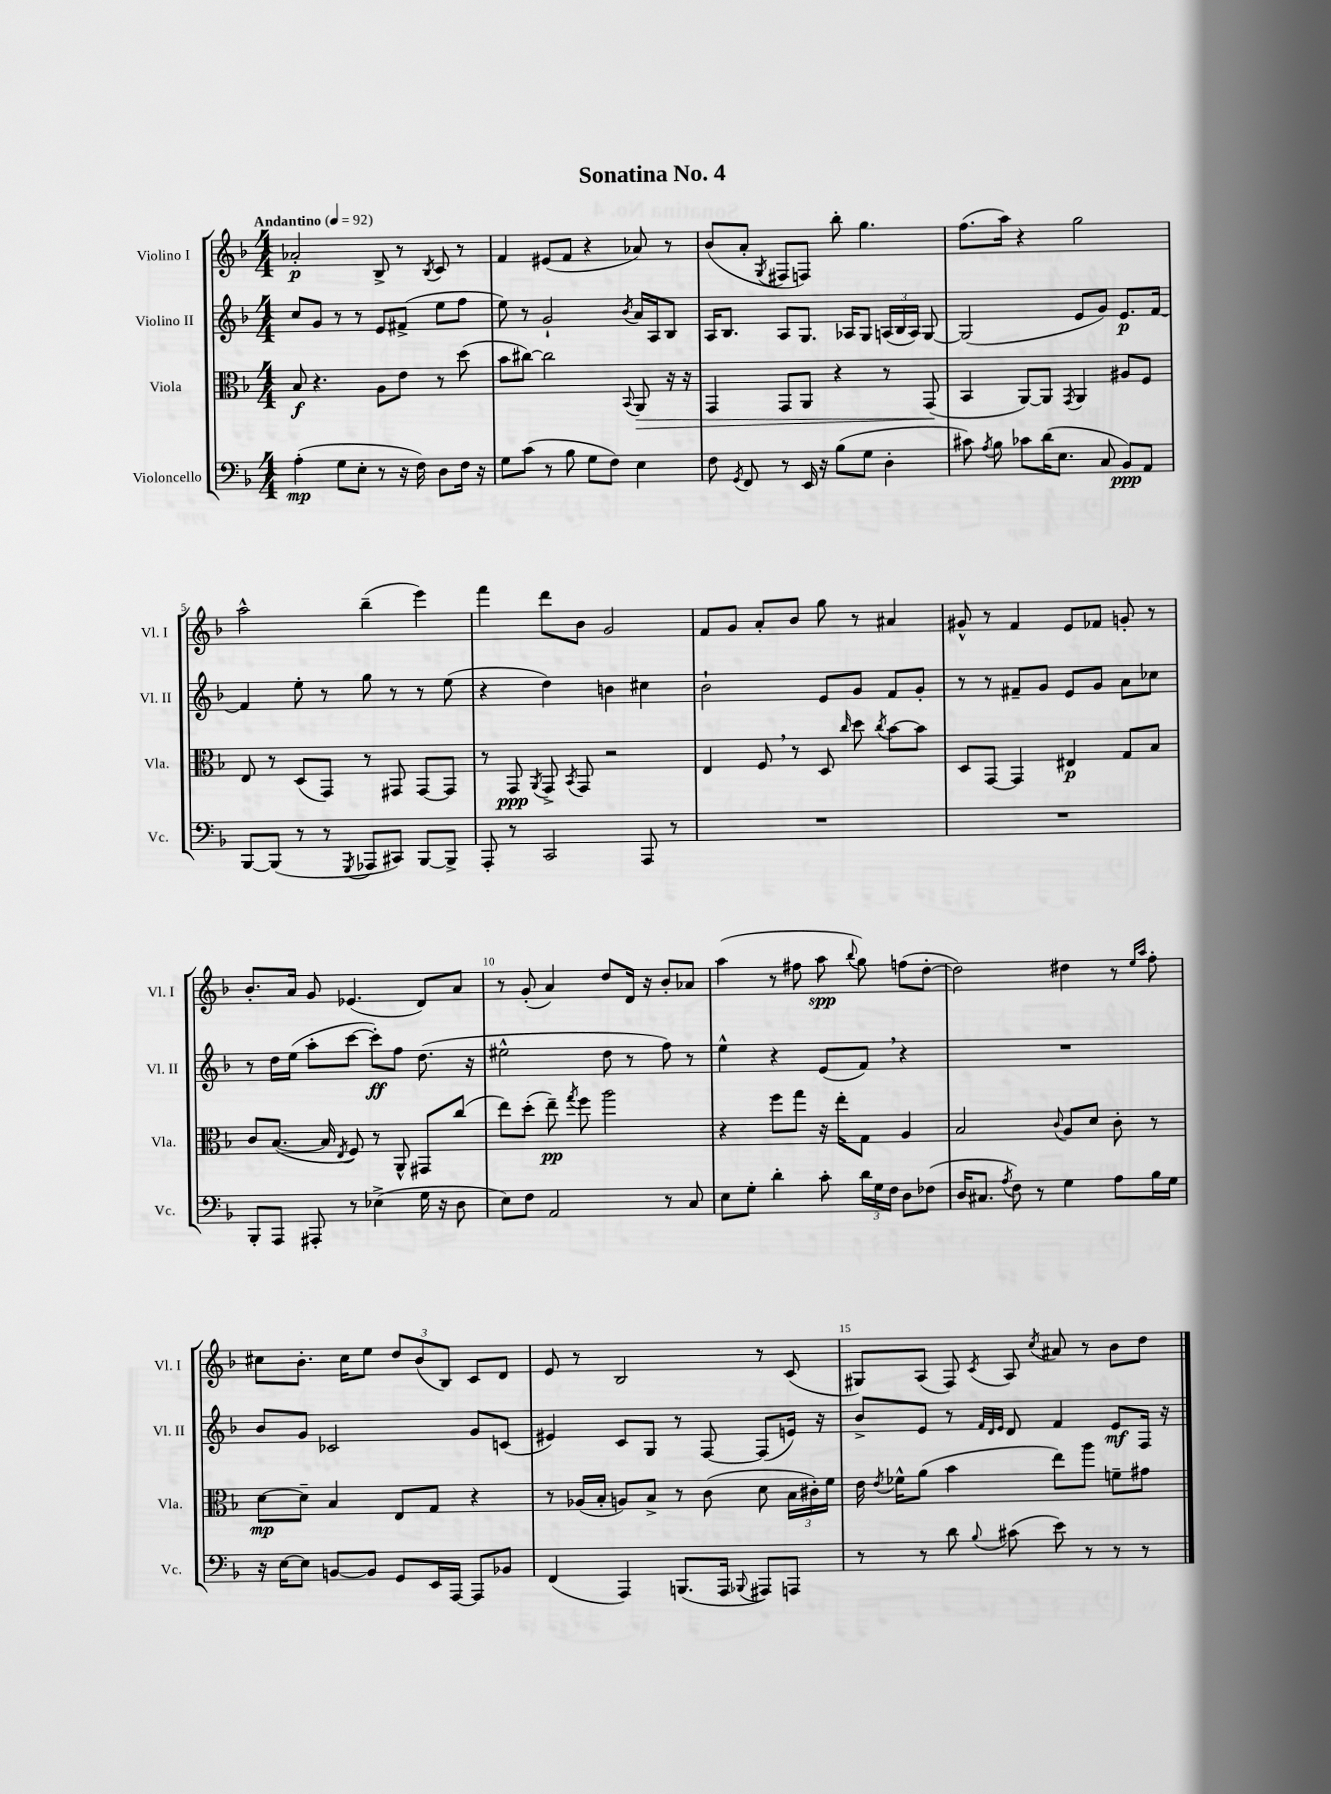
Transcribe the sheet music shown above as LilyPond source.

\header { title = "Sonatina No. 4" }
<<
\new StaffGroup <<
\new Staff = "s0" \with { instrumentName = "Violino I" shortInstrumentName = "Vl. I" } {
    \clef treble \key f \major \numericTimeSignature \time 4/4 \tempo "Andantino" 4 = 92
    \autoBeamOff aes'2-.\p bes8-> r8 \acciaccatura { bes8 } c'8 r8 |
    f'4 eis'8[( f'8] r4 aes'8) r8 |
    bes'8[( a'8]-. \acciaccatura { g8 } fis8[ f8]) bes''8-. g''4. |
    f''8.[( a''16]) r4 g''2 |
    a''2-^ bes''4--( e'''4) |
    f'''4 d'''8[ bes'8] g'2 |
    f'8[ g'8] a'8[-. bes'8] g''8 r8 ais'4 |
    gis'8-^ r8 f'4 e'8[ fes'8] g'8-. r8 |
    bes'8.[-. a'16] g'8 ees'4.( d'8[) a'8] |
    r8 g'8-.( a'4) d''8[ d'16] r16 bes'8[-. aes'8] |
    a''4( r8 fis''8 a''8\spp \appoggiatura { bes''8 } g''8) f''8[( d''8]~-. |
    d''2) dis''4 r8 \grace { e''16[ a''16] } f''8-. |
    cis''8[ bes'8.]-. cis''16[ e''8] \tuplet 3/2 { d''8[ bes'8( bes8]) } c'8[ d'8] |
    e'8 r8 bes2 r8 c'8( |
    gis8[) a8]( f8) \acciaccatura { c'8 } a8 \acciaccatura { c''8 } ais'8 r8 bes'8[ d''8] \bar "|." |
}
\new Staff = "s1" \with { instrumentName = "Violino II" shortInstrumentName = "Vl. II" } {
    \clef treble \key f \major \numericTimeSignature \time 4/4
    \autoBeamOff c''8[ g'8] r8 r8 e'8[ fis'8]->( e''8[ f''8] |
    e''8) r8 g'2-! \acciaccatura { bes'8 } a'16[ a16 bes8] |
    a16[ bes8.] a8[ g8.] aes16[ g8] \tuplet 3/2 { a16[( bes16 a16]) } g8~ |
    g2( e'8[ g'8]) e'8.[\p f'16]~ |
    f'4 e''8-. r8 g''8 r8 r8 e''8( |
    r4 d''4) b'4 cis''4 |
    bes'2-! e'8[ g'8] f'8[ g'8]-. |
    r8 r8 fis'8[-- g'8] e'8[ g'8] a'8[ ces''8] |
    r8 d''16[ e''16]( a''8[-. c'''8]~ c'''8[-.\ff) f''8] d''8.( r16 |
    eis''2-^ d''8 r8 f''8) r8 |
    e''4-^ r4 e'8[( f'8]) \breathe r4 |
    R1 |
    bes'8[ g'8] ces'2 g'8[ c'8]( |
    eis'4) c'8[ g8] r8 f8~ f8[( e'16]) r16 |
    bes'8[-> e'8] r8 \grace { f'32[ d'32 e'32] } d'8 f'4 e'8[\mf f16] r16 \bar "|." |
}
\new Staff = "s2" \with { instrumentName = "Viola" shortInstrumentName = "Vla." } {
    \clef alto \key f \major \numericTimeSignature \time 4/4
    \autoBeamOff bes8\f r4. a8[ e'8] r8 d''8( |
    bes'8[ cis''8]~) cis''2 \appoggiatura { bes,8 } a,8\> r16 r16 |
    g,4 g,8[ a,8] r4 r8 g,8\!( |
    bes,4 a,8[~) a,8] \acciaccatura { g,8 } a,4 ais8[ f8] |
    e8 r8 d8[( g,8]) r8 gis,8 gis,8[~ gis,8] |
    r8 g,8\ppp \acciaccatura { a,8 } g,8-> \acciaccatura { bes,8 } g,8 r2 |
    e4 f8 \breathe r8 d8 \grace { c''16 } d''8 \acciaccatura { c''8 } bes'8[~ bes'8] |
    d8[ g,8]~ g,4 eis4\p g8[ bes8] |
    c'8[ bes8.]~( bes16 \acciaccatura { e8 } f8) r8 a,8-^ gis,8[ c''8]( |
    e''8[) d''8]-.( e''8--\pp) \acciaccatura { g''8 } f''8 a''2 |
    r4 f''8[ g''8] r16 e''16[-. g8] a4 |
    bes2 \appoggiatura { c'8 } a8[ d'8] c'8-. r8 |
    d'8[~\mp d'8]-- bes4 e8[ g8] r4 |
    r8 aes16[( bes16]-. a8[) bes8]-> r8 c'8( d'8 \tuplet 3/2 { bes16[ cis'16-.) f'16] } |
    e'16 \acciaccatura { e'8 } fes'16[-^ a'8]( bes'4 e''8[) a''8] f'8[-- gis'8] \bar "|." |
}
\new Staff = "s3" \with { instrumentName = "Violoncello" shortInstrumentName = "Vc." } {
    \clef bass \key f \major \numericTimeSignature \time 4/4
    \autoBeamOff a4-.\mp( g8[ e8]-. r8 r16 f16) d8[ f16] r16 |
    g8[ c'8]( r8 bes8 g8[ f8]) e4 |
    f8 \acciaccatura { g,8 } f,8 r8 e,16 r16 bes8[( g8] d4-. |
    cis'8) \acciaccatura { a8 } bes8 ces'8[ d'16( e8.] c8 bes,8[\ppp) a,8] |
    bes,,8[~ bes,,8]( r8 r8 \acciaccatura { g,,8 } aes,,8[ cis,8]) bes,,8[~ bes,,8]-> |
    a,,8-. r8 c,2 a,,8 r8 |
    R1 |
    R1 |
    bes,,8[-. a,,8] ais,,8-. r8 ees4->( g16 r16 d8 |
    e8[) f8] a,2 r8 c8 |
    e8[ g8]-. d'4-. c'8-. \tuplet 3/2 { d'16[ g16 f16] } d8[ fes8]( |
    d16[ cis8.] \acciaccatura { a8 } f8) r8 g4 a8[ bes16 g16] |
    r16 e16[~ e8] b,8[~ b,8] g,8[ e,16 a,,16]~ a,,8[ bes,8] |
    f,4( a,,4) b,,8.[( a,,16] \appoggiatura { bes,,8 } ais,,8[) a,,8] |
    r8 r8 d'8 \appoggiatura { bes8 } cis'8( e'8) r8 r8 r8 \bar "|." |
}
>>
>>
\layout { \context { \Score \override BarNumber.break-visibility = ##(#f #t #t) barNumberVisibility = #(every-nth-bar-number-visible 5) } }
